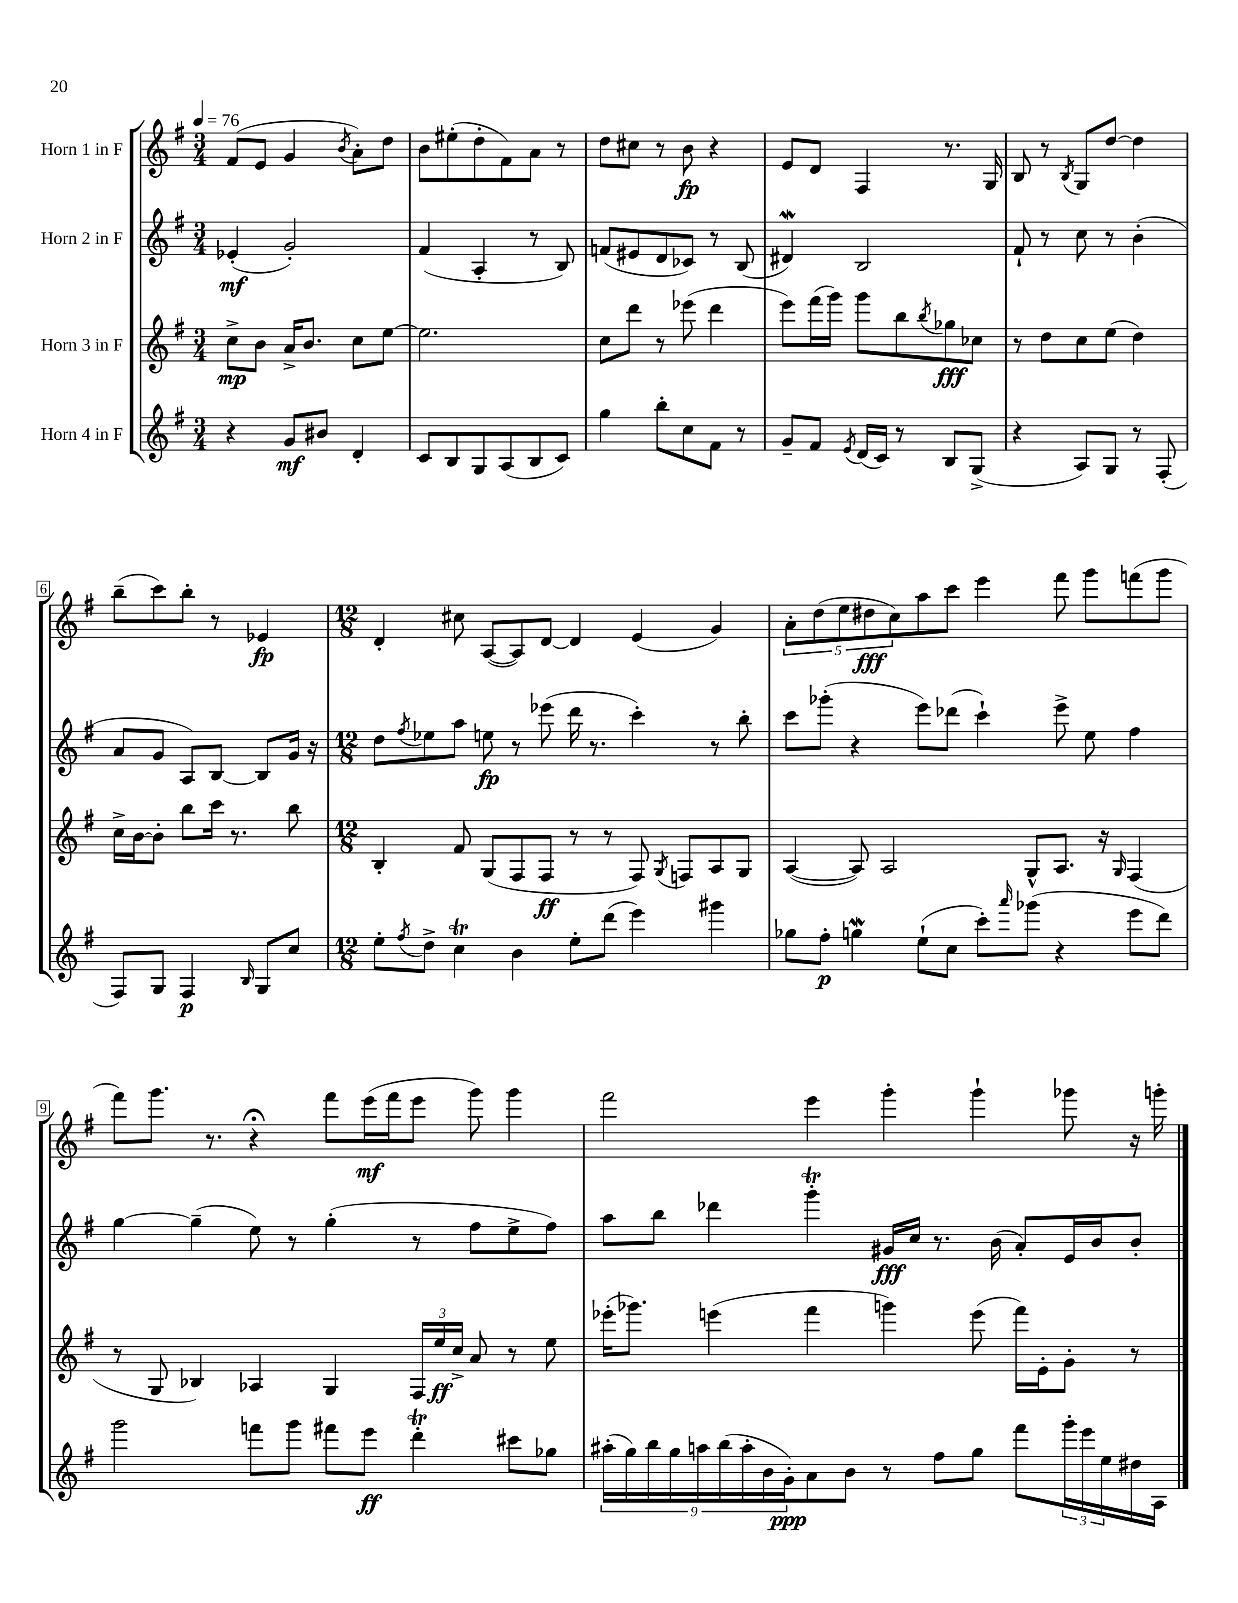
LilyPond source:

<<
\new StaffGroup <<
\new Staff = "s0" \with { instrumentName = "Horn 1 in F" } {
    \clef treble \key g \major \numericTimeSignature \time 3/4 \tempo 4 = 76
    fis'8( e'8 g'4 \acciaccatura { b'8 } a'8-.) d''8 |
    b'8 eis''8-.( d''8-. fis'8) a'8 r8 |
    d''8 cis''8 r8 b'8\fp r4 |
    e'8 d'8 fis4 r8. g16 |
    b8 r8 \acciaccatura { b8 } g8 d''8~ d''4 |
    b''8--( c'''8) b''8-. r8 ees'4\fp |
    \numericTimeSignature \time 12/8 d'4-. cis''8 a8~( a8) d'8~ d'4 e'4( g'4) |
    \tuplet 5/4 { a'8-. d''8( e''8 dis''8\fff c''8) } a''8 c'''8 e'''4 fis'''8 g'''8 f'''8( g'''8 |
    fis'''8) g'''8. r8. r4\fermata fis'''8 e'''16\mf( fis'''16 e'''8 g'''8) g'''4 |
    fis'''2 e'''4 g'''4-. g'''4-! ges'''8 r16 g'''16-. \bar "|." |
}
\new Staff = "s1" \with { instrumentName = "Horn 2 in F" } {
    \clef treble \key g \major \numericTimeSignature \time 3/4
    ees'4-.\mf( g'2-.) |
    fis'4( a4-. r8 b8) |
    f'8( eis'8 d'8 ces'8) r8 b8( |
    dis'4\mordent) b2 |
    fis'8-! r8 c''8 r8 b'4-.( |
    a'8 g'8 a8) b8~ b8 g'16 r16 |
    \numericTimeSignature \time 12/8 d''8 \acciaccatura { fis''8 } ees''8 a''8 e''8\fp r8 ees'''8( d'''16 r8. c'''4-.) r8 b''8-. |
    c'''8 ges'''8-.( r4 e'''8) des'''8( c'''4-!) e'''8-> e''8 fis''4 |
    g''4~ g''4--( e''8) r8 g''4-.( r8 fis''8 e''8-> fis''8) |
    a''8 b''8 des'''4 g'''4-.\trill gis'16\fff c''16 r8. b'16( a'8-.) e'16 b'16 b'8-. \bar "|." |
}
\new Staff = "s2" \with { instrumentName = "Horn 3 in F" } {
    \clef treble \key g \major \numericTimeSignature \time 3/4
    c''8->\mp b'8 a'16-> b'8. c''8 e''8~ |
    e''2. |
    c''8 d'''8 r8 ees'''8( d'''4 |
    e'''8) fis'''16( g'''16) g'''8 b''8 \acciaccatura { b''8 } ges''8\fff ces''8 |
    r8 d''8 c''8 e''8( d''4) |
    c''16-> b'16~ b'8-. b''8 c'''16 r8. b''8 |
    \numericTimeSignature \time 12/8 b4-. fis'8 g8( fis8 fis8\ff r8 r8 fis8) \acciaccatura { g8 } f8 a8 g8 |
    a4~( a8) a2 g8-^ a8. r16 \grace { g16 } fis4( |
    r8 g8 bes4) aes4 g4 \tuplet 3/2 { fis16 e''16\ff c''16-> } a'8 r8 e''8 |
    ees'''16-.( ges'''8.) e'''4( fis'''4 g'''4) e'''8( fis'''16) e'16-. g'8-. r8 \bar "|." |
}
\new Staff = "s3" \with { instrumentName = "Horn 4 in F" } {
    \clef treble \key g \major \numericTimeSignature \time 3/4
    r4 g'8\mf bis'8 d'4-. |
    c'8 b8 g8 a8( b8 c'8) |
    g''4 b''8-. c''8 fis'8 r8 |
    g'8-- fis'8 \acciaccatura { e'8 } d'16( c'16) r8 b8 g8->( |
    r4 a8) g8 r8 fis8-.( |
    fis8) g8 fis4\p \grace { b16 } g8 c''8 |
    \numericTimeSignature \time 12/8 e''8-. \acciaccatura { fis''8 } d''8-> c''4\trill b'4 e''8-. d'''8( e'''4) gis'''4 |
    ges''8 fis''8-.\p g''4\mordent e''8-!( c''8 c'''8-.) \grace { a'''16 } ges'''8( r4 e'''8 d'''8) |
    g'''2 f'''8 g'''8 fis'''8 e'''8\ff d'''4-.\trill cis'''8 ges''8 |
    \tuplet 9/8 { ais''16-.( g''16) b''16 g''16 a''16 b''16( a''16-. b'16 g'16-.\ppp) } a'8 b'8 r8 fis''8 g''8 fis'''8 \tuplet 3/2 { g'''16-. e'''16 e''16 } dis''16 a16 \bar "|." |
}
>>
>>
\layout { \context { \Score \override BarNumber.stencil = #(make-stencil-boxer 0.1 0.3 ly:text-interface::print) } }
